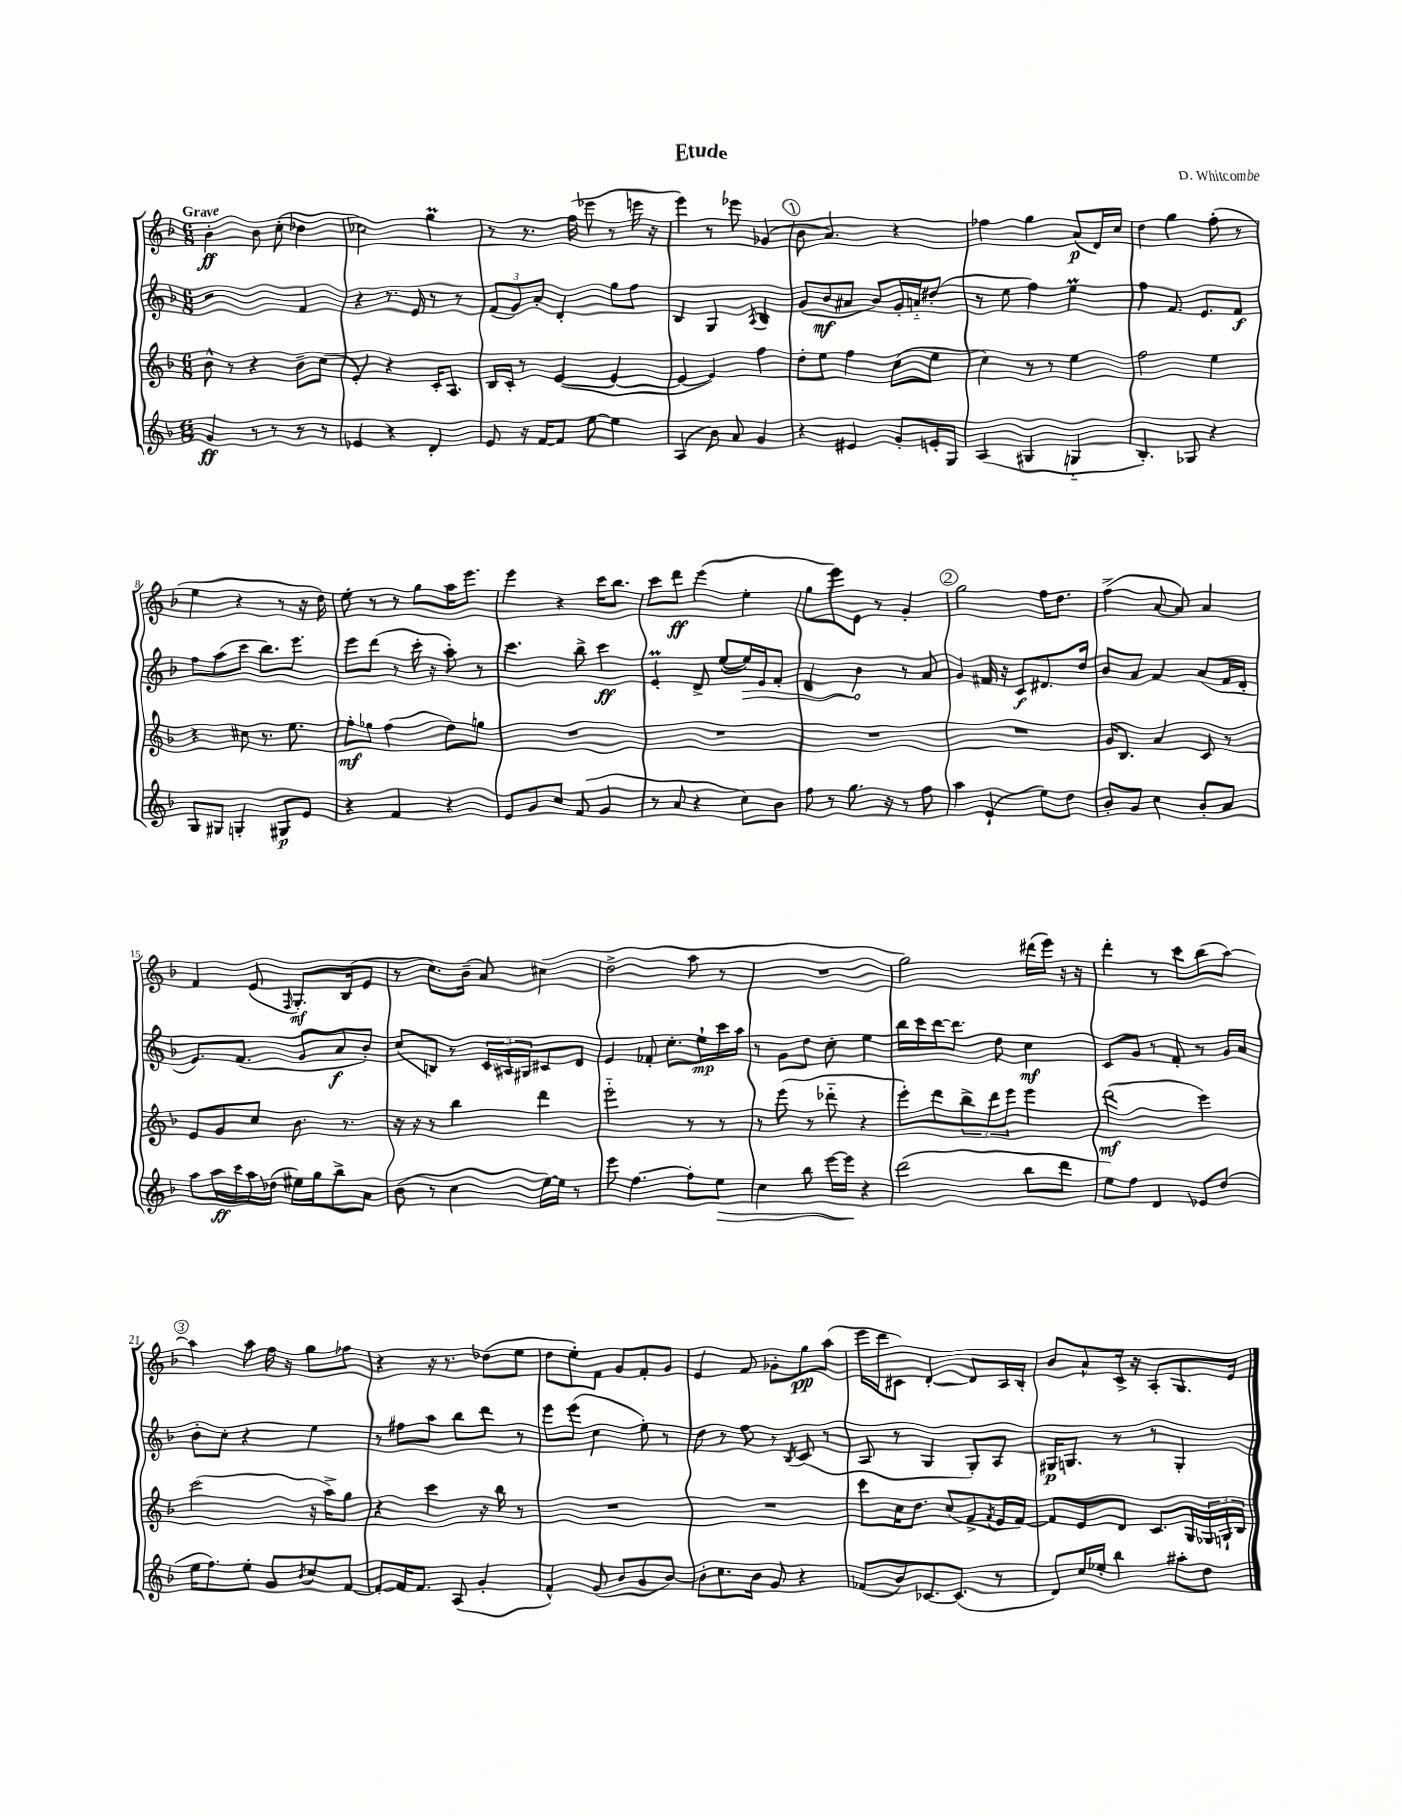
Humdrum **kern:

**kern	**kern	**kern	**kern
*staff4	*staff3	*staff2	*staff1
*clefG2	*clefG2	*clefG2	*clefG2
*k[b-]	*k[b-]	*k[b-]	*k[b-]
*M6/8	*M6/8	*M6/8	*M6/8
4g	8b-^^	2r	4b-'
.	8r	.	.
8r	4r	.	8b-
8r	.	.	(8cc'
8r	8b-~	4f	4dd-
8r	(8cc	.	.
=	=	=	=
4e-	4e')	4r	2cc-)
4r	4r	8.r	.
.	.	16e	.
4d'	16c'	8r	4gg
.	8.A	.	.
.	.	8r	.
=	=	=	=
8e	16B-	(12f	8r
.	16c'	.	.
.	.	12g)	.
16r	8r	.	8.r
.	.	12a'	.
[16f	.	.	.
8f]	([4e	4d'	.
.	.	.	(16ff
[8ee	.	.	8eee-
4ee]	4e_	8gg	8r
.	.	8ff	16eee
.	.	.	16r
=	=	=	=
(4A	4e_	4B-	4eee)
8b-)	4e])	4G	8r
8a	.	.	8eee-
.	.	8qA	.
4g	4ff	4B-	(4g-
=	=	=	=
4r	8dd'	(8g	8b-
.	8ee	8b-	4.a)
4e#	4ff	8a#	.
.	.	8b-)	.
8g'	(8cc	16g'	4r
.	.	16a'~	.
16e'	8ee	(8dd#'	.
16G	.	.	.
=	=	=	=
(4A	4cc)	8r	4ff-
.	.	8ee	.
4G#	8r	4ff)	4gg
.	8r	.	.
4G'~	4ee	4ee	(8a
.	.	.	16d)
.	.	.	16cc
=	=	=	=
4.B-')	2ff	4ff	4dd
.	.	8.f	4gg
8G-	.	.	.
.	.	8.e	.
4r	4ee	.	(8ff'
.	.	8f	8r
=	=	=	=
8G	4r	8ff	4ee
8G#	.	(8aa	.
4G'	8cc#	8ccc	4r
.	8.r	8.bb-)	.
8G#	.	.	8r
.	8.ee	8.eee	.
8e	.	.	16r
.	.	.	16dd)
=	=	=	=
4r	8ff'	8eee	8ee'
.	8gg-	(8ddd	8r
4f	(4ff	8r	8r
.	.	16ccc'	8gg
.	.	16r	.
4r	8dd)	8aa')	16aa
.	.	.	8.eee
.	8gg	8r	.
=	=	=	=
8e	2.r	4.ccc	4eee
8g	.	.	.
8cc	.	.	4r
(8f	.	8bb-^	.
4g	.	4ccc	16ccc
.	.	.	8.bb-
=	=	=	=
8r	2.r	4e'	8ccc
8a	.	.	8ddd
4r	.	8d^	(4eee
.	.	([8ee	.
8cc)	.	16ee])	4ee'
.	.	16e	.
8b-	.	8f'	.
=	=	=	=
8ff	2.r	4d	8gg
8r	.	.	8eee)
8.gg	.	4b-	8e
.	.	.	8r
16r	.	.	.
8r	.	8r	4g'
8ff	.	8a	.
=	=	=	=
4aa	2.r	4g	2gg
(4e`	.	16f#	.
.	.	16r	.
.	.	8c	.
8ee)	.	8.d#	16ff
.	.	.	8.dd
8dd	.	.	.
.	.	16dd	.
=	=	=	=
8b-'	16g	8b-	(4ff^
.	8.B-	.	.
8g	.	8a	.
4cc	4a	4f	[8a
.	.	.	8a])
8b-'	8c	(8a	4a
8a	8r	16f	.
.	.	16d'	.
=	=	=	=
8aa	8e	8.e)	4f
16aa	8g	.	.
16ccc	.	(8.f	.
16aa	8cc	.	(8e
(16dd-	.	.	.
.	.	.	16qqF
16ee#)	8.b-	8g	8.G')
16gg	.	.	.
8bb-^	.	8a	.
.	8.r	.	(16B-
8a	.	8b-')	8e
=	=	=	=
(8b-	16r	(8cc	8r
.	16r	.	.
8r	8r	8B)	8.cc)
4cc	4bb-	8r	.
.	.	.	(16b-~
.	.	24c	8a)
.	.	24A#	.
.	.	24G#	.
[16ee)	4ddd	8c#	(4cc#
16ee]	.	.	.
8r	.	8d	.
=	=	=	=
8eee	2eee'~	4e	2dd^
[4.ff	.	.	.
.	.	8f-'	.
.	.	8.cc'	.
8ff']	8r	.	8aa
.	.	16ee`	.
8ee	8r	16ccc	8r
.	.	16aa	.
=	=	=	=
4cc	8r	8r	2.r
.	(8eee	8g	.
8bb-	8r	8dd	.
[16eee	8ddd-'~	8cc'	.
16eee]	.	.	.
4r	4r	4ee	.
=	=	=	=
(2ddd	8eee')	16bb-	2gg)
.	.	16ccc	.
.	8ddd	[16ddd	.
.	.	8.ddd]	.
.	12bb-^	.	.
.	12ddd	.	.
.	.	8dd	.
.	12eee	.	.
8bb-	4eee	4cc	(16ddd#
.	.	.	16eee)
8ddd	.	.	16r
.	.	.	16r
=	=	=	=
8ee)	(2ddd	8c	4ddd'
8ff	.	8g	.
4d	.	8r	8r
.	.	8f'	8ccc
8e-	4eee)	8r	(8bb-
(8dd	.	16g	[8aa)
.	.	16a	.
=	=	=	=
16ee	(2ccc	8b-'	4aa]
8.ff)	.	.	.
.	.	8cc'	.
8ee'	.	4r	8aa
8g	.	.	16ff
.	.	.	16r
8qb-	.	.	.
8cc	16r	4ee	8gg
.	16aa^)	.	.
[8f	8gg	.	8ff-
=	=	=	=
8f'_	4r	8r	4r
16f]	.	8ff#	.
8.f	.	.	.
.	4ccc	8aa	16r
.	.	.	8.r
(8A	.	8bb-	.
4g'	16r	8ddd	(8dd-
.	16bb-	.	.
.	8r	8r	8ee
=	=	=	=
4f^^)	2.r	8eee	8dd
.	.	(8eee	8ee')
(8g	.	4cc	8f
8b-	.	.	8g
8g	.	8ee')	8f'
[8b-)	.	8r	8g
=	=	=	=
8b-']	2.r	8dd	4e
8.cc	.	8r	.
.	.	8ff	8f
16b-	.	.	.
8g	.	8r	8g-'
.	.	8qB-	.
4r	.	(8c	8gg
.	.	8r	(8aa
=	=	=	=
(8f-	8ccc	8A	16eee
.	.	.	16ddd
8b-)	16cc	8r	8c#)
.	8.dd	.	.
[8.c-	.	4G	[4d'
.	(8cc	.	.
(8.c-]	.	.	.
.	8f^	8G')	8d]
.	8qf	.	.
8r	16e	8A	16A
.	[16f)	.	16B-'
=	=	=	=
8d)	8f]	16G#	8b-
.	.	8.G	.
16cc	8e	.	8a^^
16ee-'	.	.	.
4bb-	8d	8r	16c^
.	.	.	16r
.	8.c	8r	8A'
8aa#'	.	4G'	8.G
.	16G	.	.
8dd	24G-	.	.
.	24G`	.	.
.	.	.	16e
.	24B-	.	.
==	==	==	==
*-	*-	*-	*-
